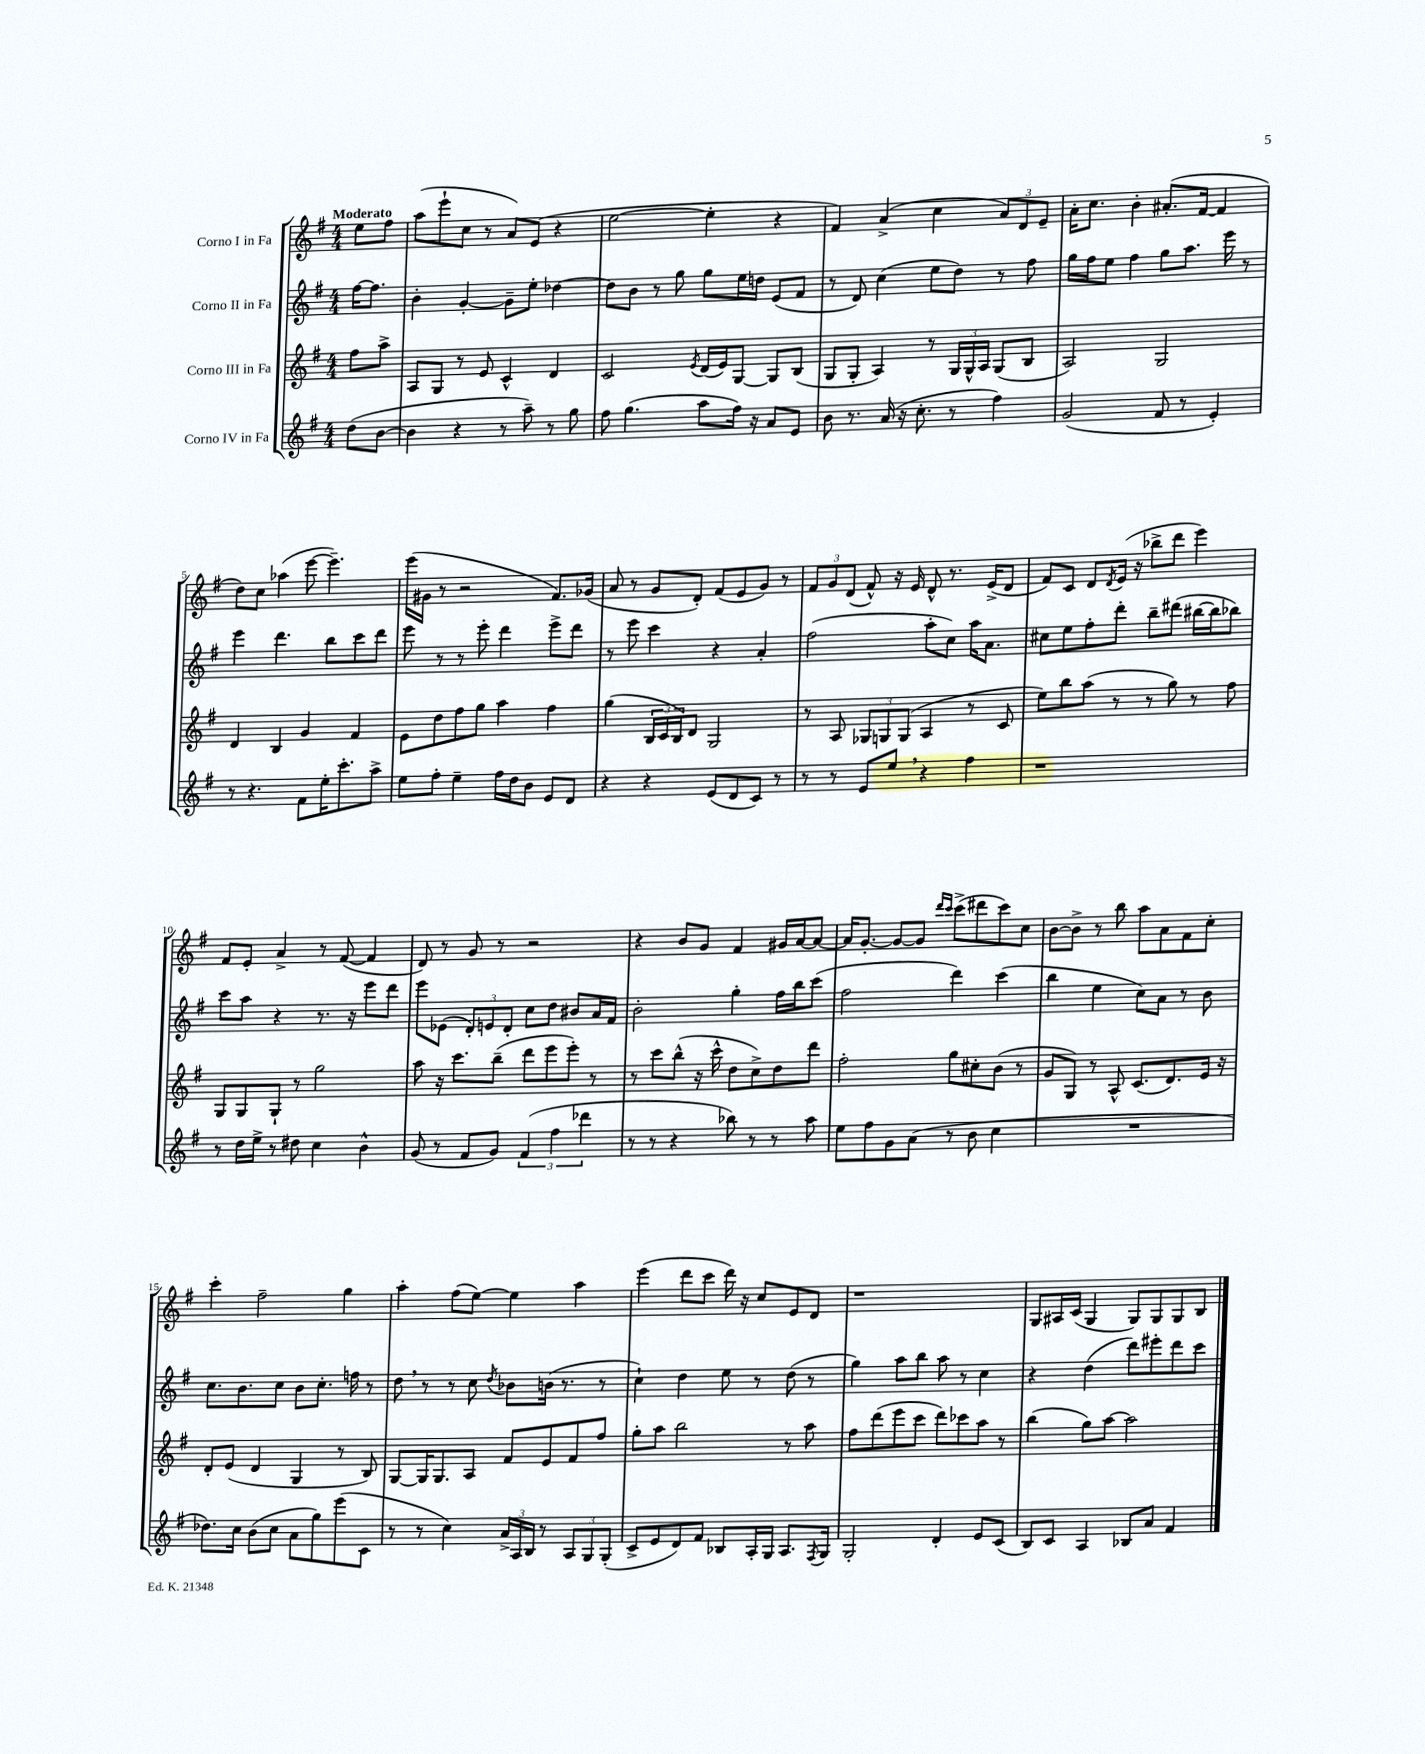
<<
\new StaffGroup <<
\new Staff = "s0" \with { instrumentName = "Corno I in Fa" } {
    \clef treble \key g \major \numericTimeSignature \time 4/4 \partial 4 \tempo "Moderato"
    e''8 fis''8 |
    a''8( e'''8-! c''8 r8 a'8) e'8( r4 |
    e''2~ e''4-. r4 |
    fis'4) a'4->( c''4 \tuplet 3/2 { a'8) d'8 e'8-- } |
    a'16-. c''8. b'4-. ais'8.-.( fis'16~ fis'4 |
    d''8) c''8 aes''4( e'''8~ e'''4.--) |
    e'''16( gis'16 r8 r2 fis'8.) ges'16( |
    a'8 r8 g'8 d'8-.) fis'8( e'8 g'8) r8 |
    \tuplet 3/2 { fis'8 g'8 d'8( } fis'8-^) r16 e'16 d'8-^ r8. e'16->( d'8 |
    fis'8) c'8 d'8 \acciaccatura { d'8 } e'16( r16 bes''8-> d'''8 e'''4) |
    fis'8 e'8-. a'4-> r8 fis'8~( fis'4 |
    d'8) r8 g'8 r8 r2 |
    r4 b'8 g'8 fis'4 gis'16 a'16~ a'8~ |
    a'16 g'8.~-. g'8~ g'8 \grace { d'''16 c'''16 } c'''8->( dis'''8 c'''8) c''8 |
    b'8~ b'8-> r8 b''8 a''8 a'8 fis'8 c''8-. |
    c'''4-. fis''2-- g''4 |
    a''4-. fis''8( e''8~) e''4 a''4 |
    e'''4( d'''8 c'''8 d'''16) r16 c''8 e'8 d'8 |
    r1 |
    g8 ais16 c'16( g4 g8) g8 g8 b8 \bar "|." |
}
\new Staff = "s1" \with { instrumentName = "Corno II in Fa" } {
    \clef treble \key g \major \numericTimeSignature \time 4/4 \partial 4
    fis''16~ fis''8. |
    b'4-. g'4~-. g'8-- e''8-. des''4~ |
    des''8 b'8 r8 g''8 g''8 e''16 d''16 e'8( fis'8 |
    r8 d'8) c''4( e''8 d''8) r8 fis''8 |
    g''16 fis''16 e''8 fis''4 g''8 a''8. e'''16 r8 |
    e'''4 d'''4. b''8 c'''8 d'''8 |
    e'''8 r8 r8 e'''8-. d'''4 e'''8-> d'''8 |
    r8 e'''8 c'''4 r4 a'4-. |
    fis''2( a''8-. c''8) a''16 a'8. |
    cis''8 e''8 fis''8-. d'''8-. b''8-- dis'''8( bis''16~ bis''16 bes''8) |
    c'''8 a''8 r4 r8. r16 e'''8 d'''8 |
    e'''8 ees'8( \tuplet 3/2 { d'8-.) e'8 d'8-. } c''8 d''8 bis'8 a'16 fis'16 |
    b'2-. g''4-. fis''16 b''16 c'''8( |
    fis''2 d'''4) c'''4( |
    b''4 e''4 c''8) a'8 r8 b'8 |
    c''8. b'8. c''8 b'8 c''8.-. f''16 r8 |
    d''8 \breathe r8 r8 c''8 \acciaccatura { d''8 } bes'8 b'16( r8. r8 |
    c''4-!) d''4 e''8 r8 d''8( r8 |
    g''4) a''8 b''8 a''8 r8 c''4 |
    r4 d''4( d'''8) eis'''8-. d'''8 c'''8 \bar "|." |
}
\new Staff = "s2" \with { instrumentName = "Corno III in Fa" } {
    \clef treble \key g \major \numericTimeSignature \time 4/4 \partial 4
    fis''8 a''8-> |
    a8 g8 r8 e'8 c'4-^ d'4 |
    c'2 \acciaccatura { e'8 } d'16( e'16) g8~ g8 b8( |
    g8 g8-. a4) r8 \tuplet 3/2 { g16 g16-^ a16 } g8( b8 |
    a2) g2 |
    d'4 b4 g'4 fis'4 |
    e'8 d''8 fis''8 g''8 a''4 fis''4 |
    g''4( \tuplet 3/2 { b16 c'16 b16) } d'8 g2 |
    r8 a8 \tuplet 3/2 { ges8 g8 g8( } a4 r8 c'8 |
    e''8) b''8 a''8( r8 r8 g''8) r8 fis''8 |
    g8 g8 g8-! r8 g''2 |
    a''8 r16 c'''8. b''8--( d'''8 e'''8 e'''8-.) r8 |
    r8 c'''8 b''8-^( r16 c'''16-^ d''8 c''8->) d''8 d'''8 |
    fis''2-. g''8 cis''8-. b'8( r8 |
    g'8 g8) r8 a8-^ c'8.( d'8.) e'16 r16 |
    d'8-. e'8( d'4 g4 r8 b8) |
    g8~ g16 g8. a8 fis'8 e'8 fis'8 fis''8 |
    g''8-. a''8 b''2 r8 a''8 |
    fis''8 d'''8( e'''8 c'''8 d'''8) ces'''8 a''8 r8 |
    b''4( g''8) a''8~ a''2 \bar "|." |
}
\new Staff = "s3" \with { instrumentName = "Corno IV in Fa" } {
    \clef treble \key g \major \numericTimeSignature \time 4/4 \partial 4
    d''8( b'8~ |
    b'4 r4 r8 a''8--) r8 g''8 |
    fis''8 g''4.( a''8 fis''16) r16 a'8 e'8 |
    b'8 r8. a'16( r16 c''8.-. r8 fis''4) |
    g'2( fis'8 r8 e'4-.) |
    r8 r4. fis'8 e''16-. c'''8.-. a''8-> |
    e''8 fis''8-. e''4-- fis''16 d''16 b'8 e'8 d'8 |
    r4 r4 e'8( d'8 c'8) r8 |
    r8 r8 e'8 e''8 \breathe r4 fis''4 |
    r1 |
    r8 d''16 e''16-> r8 dis''8 c''4 b'4-^ |
    g'8( r8 fis'8 g'8) \tuplet 3/2 { fis'4( fis''4 des'''4 } |
    r8 r8 r4 bes''8) r8 r8 a''8 |
    e''8 fis''8 g'8 a'8( r8 b'8 c''4 |
    R1 |
    des''8.) c''16 b'8( c''8 a'8 g''8) e'''8( c'8 |
    r8 r8 c''4) \tuplet 3/2 { a'16-> a16 b16 } r8 \tuplet 3/2 { a8 g8 g8-.( } |
    c'8-> e'8 d'8) fis'8 bes8 a16-. g16 a8. \acciaccatura { fis8 } g16 |
    g2-. d'4-. e'8 c'8( |
    b8) c'8 a4 bes8 a'8 fis'4 \bar "|." |
}
>>
>>
